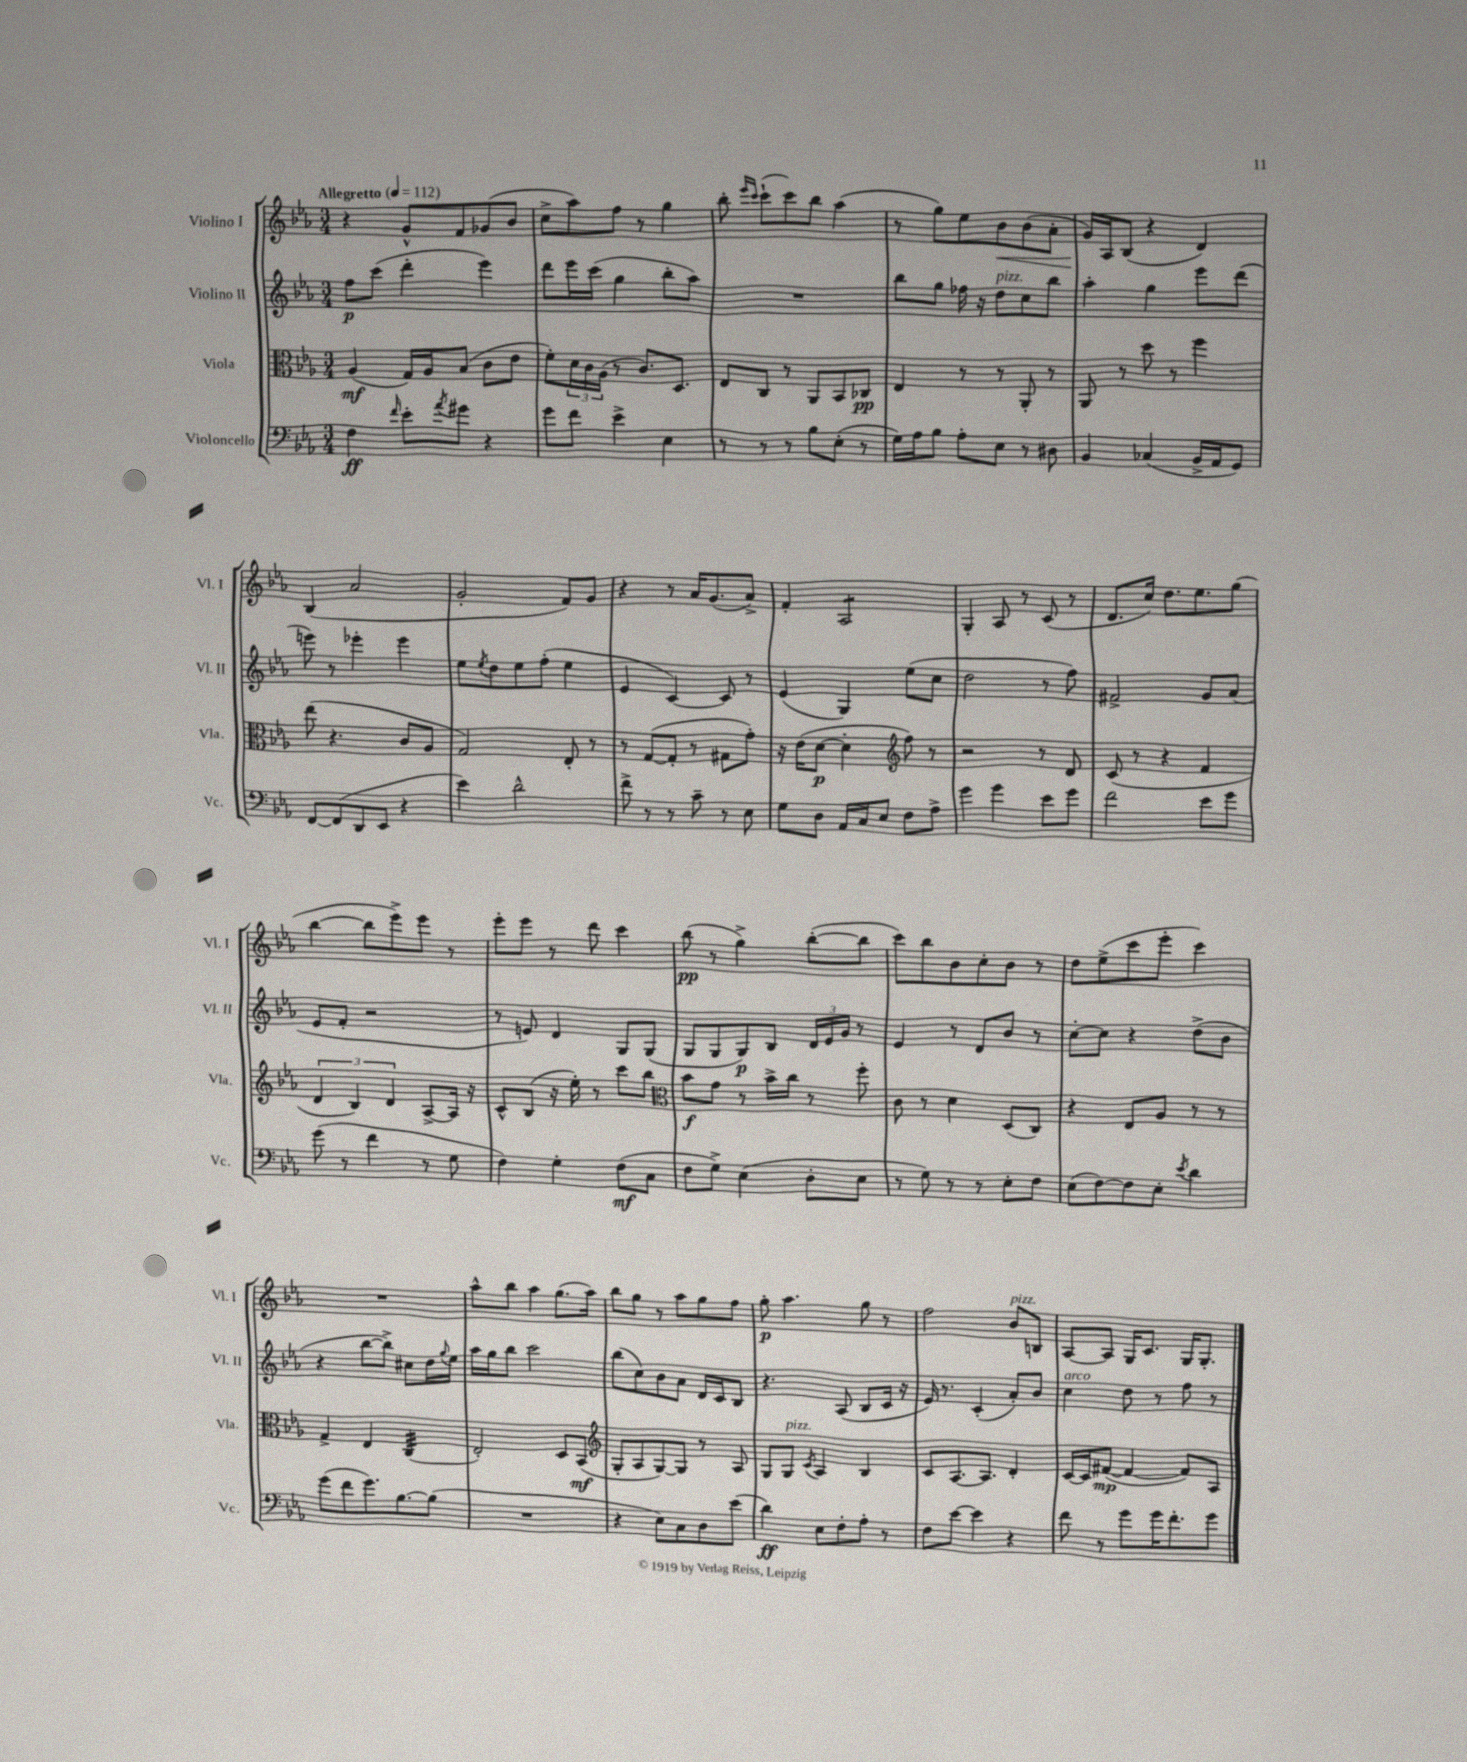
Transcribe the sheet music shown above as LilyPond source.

<<
\new StaffGroup <<
\new Staff = "s0" \with { instrumentName = "Violino I" shortInstrumentName = "Vl. I" } {
    \clef treble \key ees \major \numericTimeSignature \time 3/4 \tempo "Allegretto" 4 = 112
    r4 g'8-^ f'8 ges'8( bes'8 |
    c''8-> aes''8) f''8 r8 g''4 |
    bes''8-. \grace { ees'''16 c'''16 } c'''8-!( c'''8) bes''8 aes''4( |
    r8 g''8) ees''8 bes'8\< bes'8( aes'8-. |
    g'16\!) aes16 bes8( r4 d'4) |
    bes4( aes'2 |
    g'2-. f'8) g'8 |
    r4 r8 aes'16 g'8.( aes'8->) |
    f'4-. aes2:8 |
    g4-. aes8 r8 c'8( r8 |
    d'8. c''16) d''8. ees''8. g''8( |
    bes''4~ bes''8 ees'''8->) ees'''8 r8 |
    ees'''8-. ees'''8 r8 d'''8 c'''4 |
    bes''8\pp( r8 g''4->) bes''8~-.( bes''8 |
    c'''8) bes''8 bes'8 c''8-. bes'8 r8 |
    d''8 ees''8->( c'''8 ees'''8-. c'''4) |
    R2. |
    aes''8-^ bes''8 aes''4 g''8.( aes''16) |
    bes''8 g''8 r8 aes''8 g''8 f''8 |
    g''8-.\p aes''4. g''8 r8 |
    f''2 bes'8^\markup { \italic "pizz." } b8 |
    aes8~ aes8 g16 c'8. g16 g8.-. \bar "|." |
}
\new Staff = "s1" \with { instrumentName = "Violino II" shortInstrumentName = "Vl. II" } {
    \clef treble \key ees \major \numericTimeSignature \time 3/4
    f''8\p c'''8( d'''4-. ees'''4) |
    d'''8 ees'''16 c'''16( g''4 bes''8-. aes''8) |
    R2. |
    bes''8 g''8 fes''16 r16 d''8^\markup { \italic "pizz." } c''8 bes''8 |
    aes''4-. g''4 ees'''8 d'''8( |
    e'''8) r8 ees'''4-. ees'''4 |
    ees''8 \acciaccatura { ees''8 } d''8 ees''8 f''8-.( ees''4 |
    ees'4 c'4~) c'8 r8 |
    ees'4( g4) ees''8( c''8 |
    d''2 r8 f''8) |
    fis'2-> g'8 aes'8( |
    ees'8 f'8-. r2 |
    r8 e'8) d'4 g8 g8( |
    g8 g8 g8\p) bes8 \tuplet 3/2 { d'16 ees'16 g'16 } r8 |
    ees'4 r8 d'8 bes'8 r8 |
    c''8~-. c''8 r4 d''8->( bes'8 |
    r4 bes''8~ bes''8->) cis''8 d''16 \appoggiatura { g''8 } ees''16 |
    aes''16 g''16 bes''8 c'''2 |
    bes''8( c''8) bes'8 aes'8 d'16 c'16 bes8 |
    r4. aes8( bes8 c'16 r16 |
    ees'16) r8. c'4-.( aes'8-.) bes'8 |
    c''4^\markup { \italic "arco" } d''8 r8 f''8 r8 \bar "|." |
}
\new Staff = "s2" \with { instrumentName = "Viola" shortInstrumentName = "Vla." } {
    \clef alto \key ees \major \numericTimeSignature \time 3/4
    aes4\mf( g16) aes16 bes8( c'8 ees'8 |
    f'8-.) \tuplet 3/2 { d'16 c'16 aes16( } r8 c'8.) d8. |
    ees8 c8 r8 aes,8 bes,8 ces8\pp |
    ees4 r8 r8 aes,8-. r8 |
    aes,8 r8 d''8 r8 f''4 |
    ees''8( r4. c'8 aes8 |
    g2) ees8-. r8 |
    r8 g8~( g8-. r8 gis8 g'8-.) |
    r16 ees'16( d'8~\p d'4-. \clef treble f''8) r8 |
    r2 r8 d'8 |
    c'8( r8 r4 f'4 |
    \tuplet 3/2 { d'4 bes4) d'4 } aes8~-> aes16 r16 |
    c'8-^ bes8( r16 ees''16-.) r8 c'''8 bes''8 |
    \clef alto bes'8\f g'8 r8 bes'16-> c''16 r8 f''8-. |
    c'8 r8 d'4 d8( c8) |
    r4 ees8 aes8 r8 r8 |
    g4-> ees4 c4:32( |
    ees2-.) d8 bes,8\mf( |
    \clef treble g8-. aes8 g8~) g8 r8 aes8 |
    g8 g8^\markup { \italic "pizz." } \acciaccatura { c'8 } aes4 bes4 |
    c'8 aes8.~ aes8. d'4-. |
    c'16~ c'16 fis'8~\mp( fis'4~ fis'8) aes8 \bar "|." |
}
\new Staff = "s3" \with { instrumentName = "Violoncello" shortInstrumentName = "Vc." } {
    \clef bass \key ees \major \numericTimeSignature \time 3/4
    f4\ff \grace { f'16 } ees'8-. \acciaccatura { aes'8 } gis'8 r4 |
    g'8 f'8 ees'4-> ees4 |
    r8 r8 r8 bes8 ees8-.( r8 |
    g16) aes16 bes8 aes8-. ees8 r8 dis8 |
    bes,4 ces4( bes,16-> aes,16 g,8) |
    f,8~ f,8( d,8 ees,8 r4 |
    ees'4) d'2-^ |
    f'8-> r8 r8 c'8-- r8 ees8 |
    g8 d8 aes,16 c16 ees8 f8 aes8-> |
    g'4 g'4 ees'8 g'8 |
    f'2 ees'8 g'8 |
    g'8( r8 f'4 r8 g8 |
    f4) g4-. f8\mf( c8 |
    f8 g8->) ees4( d8-. ees8 |
    r8 g8) r8 r8 ees8-. f8 |
    ees8( f8~) f8 ees8-. \acciaccatura { ees'8 } d'4 |
    g'8( f'8 g'8.) bes8.~ bes8( |
    R2. |
    r4 ees8) c8 d8 ees'8( |
    d'4\ff) ees8 f8-. aes8-. r8 |
    f8 ees'8~ ees'4 r4 |
    f'8 r8 g'8 g'16 f'8.-. g'8 \bar "|." |
}
>>
>>
\layout { \context { \Score \remove "Bar_number_engraver" } }
